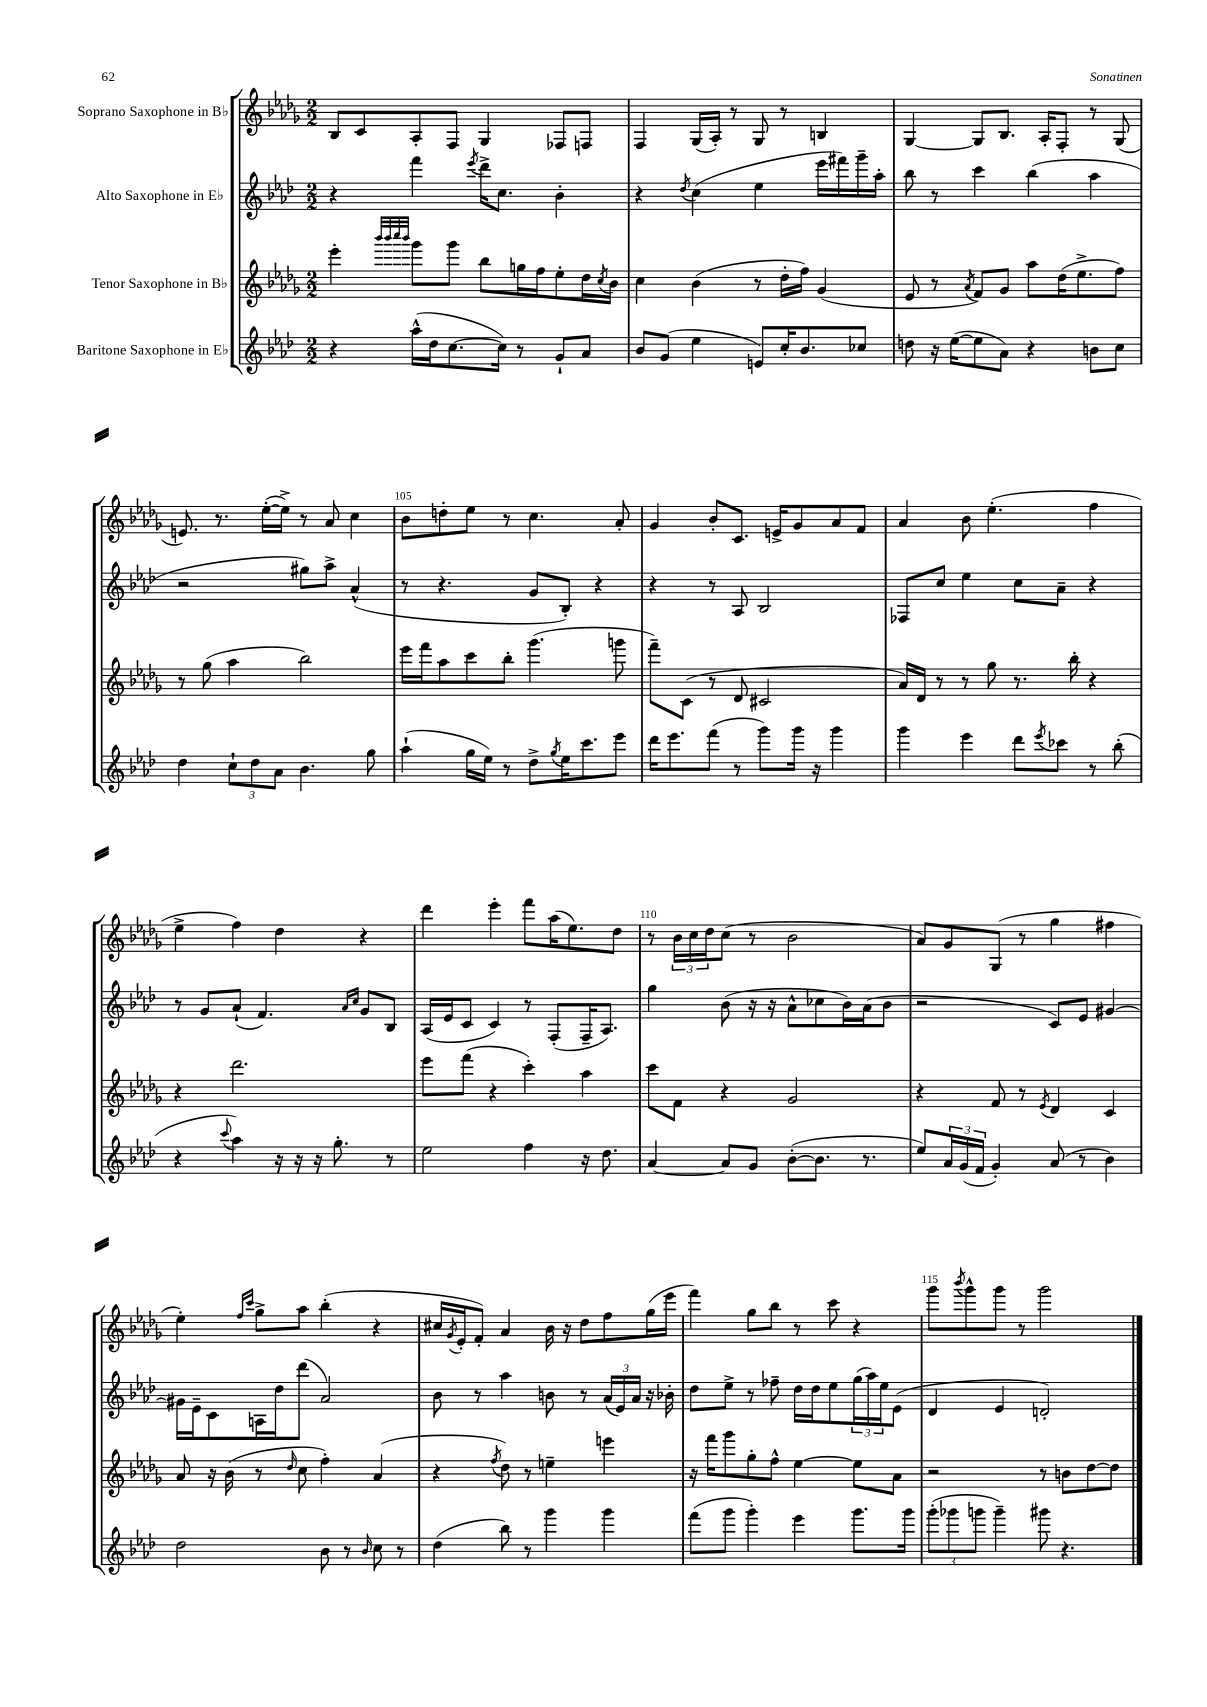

**kern	**kern	**kern	**kern
*part4	*part3	*part2	*part1
*staff4	*staff3	*staff2	*staff1
*I"Baritone Saxophone in E♭	*I"Tenor Saxophone in B♭	*I"Alto Saxophone in E♭	*I"Soprano Saxophone in B♭
*clefG2	*clefG2	*clefG2	*clefG2
*k[b-e-a-d-]	*k[b-e-a-d-g-]	*k[b-e-a-d-]	*k[b-e-a-d-g-]
*M2/2	*M2/2	*M2/2	*M2/2
=101	=101	=101	=101
4r	4eee-'\	4r	8B-/L
.	.	.	8c/
.	32qqbbb-/LLL	.	.
.	32qqbbb-/	.	.
.	32qqcccc/	.	.
.	32qqbbb-/JJJ	.	.
(16aa-^^\LL	8ggg-\L	4fff\	8A-'/
16dd-\J	.	.	.
[8.cc\	8ggg-\J	.	8F/J
.	.	8qeee-/	.
.	8bb-\L	16ddd-^\KL	4G-/
16cc\Jk])	.	8.cc\J	.
8r	16ggn\L	.	.
.	16ff\J	.	.
8g`/L	8ee-'\	4b-'\	8F-X/L
8a-/J	16dd-\L	.	8Fn/J
.	8qcc/	.	.
.	16b-\JJ	.	.
=102	=102	=102	=102
8b-/L	4cc\	4r	4F/
(8g/J	.	.	.
.	.	8qdd-/	.
4ee-\	(4b-\	(4cc\	(16G-/LL
.	.	.	16A-'/JJ)
.	.	.	8r
8en/L)	8r	4ee-\	8G-/
16cc'/K	16dd-'\LL	.	8r
8.b-/	16ff\JJ)	.	.
.	(4g-/	16eee-\LL	4Bn/
.	.	16fff#X\)	.
8cc-X/J	.	16ggg~\	.
.	.	16aa-'\JJ	.
=103	=103	=103	=103
8ddn\	8e-/	8bb-\	[4G-/
16r	8r	8r	.
([16ee-\KL	.	.	.
.	8qa-/	.	.
8ee-\]	8f/L)	4ccc\	8G-/L]
8a-\J)	8g-/J	.	8.B-/J
4r	8aa-\L	(4bb-\	.
.	.	.	16A-'/KL
.	(16dd-\K	.	8F'/J
.	8.ee-^\	.	.
8bn\L	.	4aa-\	8r
8cc\J	8ff\J)	.	(8G-/
!!LO:LB:g=z
=104	=104	=104	=104
4dd-\	8r	2r	8.en/)
.	(8gg-\	.	.
.	.	.	8.r
12cc`\L	4aa-\	.	.
12dd-\	.	.	.
.	.	.	([16ee-'\LL
12a-\J	.	.	.
.	.	.	16ee-^\JJ])
4.b-\	2bb-\)	8gg#X\L)	8r
.	.	8aa-^\J	8a-/
.	.	(4a-^^/	4cc\
8gg\	.	.	.
=105	=105	=105	=105
(4aa-`\	16eee-\LL	8r	8b-\L
.	16fff\J	.	.
.	8aa-\	4.r	8ddn'\
16gg\LL	8ccc\	.	8ee-\J
16ee-\JJ)	.	.	.
8r	8bb-'\J	.	8r
8dd-^\L	(4.ggg-\	8g/L	4.cc\
8qgg/	.	.	.
16ee-\K	.	8B-'/J)	.
8.ccc\	.	.	.
.	.	4r	.
8eee-\J	8gggn\	.	8a-'/
=106	=106	=106	=106
16ddd-\KL	8fff~\L)	4r	4g-/
8.eee-\	.	.	.
.	(8c\J	.	.
(8fff\J	8r	8r	8b-'/L
8r	8d-/	8A-/	8.c/J
8ggg\L)	2c#X/	2B-/	.
.	.	.	16en^/KL
16ggg\Jk	.	.	8g-/
16r	.	.	.
4ggg\	.	.	8a-/
.	.	.	8f/J
=107	=107	=107	=107
4ggg\	16a-/LL)	8F-X/L	4a-/
.	16d-/JJ	.	.
.	8r	8cc/J	.
4eee-\	8r	4ee-\	8b-\
.	8gg-\	.	(4.ee-'\
8ddd-\L	8.r	8cc\L	.
8qeee-/	.	.	.
8ccc-X\J	.	8a-~\J	.
.	16bb-'\	.	.
8r	4r	4r	4ff\
(8bb-'\	.	.	.
!!LO:LB:g=z
=108	=108	=108	=108
4r	4r	8r	4ee-^\
.	.	8g/L	.
8qqccc/	.	.	.
4aa-\)	2.ddd-\	(8a-`/J	4ff\)
.	.	4.f/)	.
16r	.	.	4dd-\
16r	.	.	.
16r	.	.	.
8.gg'\	.	.	.
.	.	16qqa-/LL	.
.	.	16qqcc/JJ	.
.	.	8g/L	4r
8r	.	8B-/J	.
=109	=109	=109	=109
2ee-\	8eee-\L	(16A-/LL	4ddd-\
.	.	16e-/J	.
.	(8fff\J	8c/J	.
.	4r	4c/)	4eee-'\
4ff\	4ccc'\)	8r	8fff\L
.	.	(8F'/L	(16aa-\K
.	.	.	8.ee-\)
16r	4aa-\	16F~/K	.
8.dd-\	.	8.A-/J)	.
.	.	.	8dd-\J
=110	=110	=110	=110
[4a-/	8ccc\L	4gg\	8r
.	8f\J	.	24b-\LL
.	.	.	24cc\
.	.	.	24dd-\J
8a-/L]	4r	(8b-\	(8cc\J
8g/J	.	16r	8r
.	.	16r	.
([8b-'\L	2g-/	8a-^^\L	2b-\
8.b-\J]	.	8cc-X\	.
.	.	16b-\L)	.
8.r	.	(16a-\J	.
.	.	8b-\J	.
=111	=111	=111	=111
8ee-/L)	4r	2r	8a-/L)
24a-/L	.	.	8g-/
(24g/	.	.	.
24f/JJ	.	.	.
4g'/)	8f/	.	(8G-/J
.	8r	.	8r
.	8qe-/	.	.
(8a-/	4d-/	8c/L)	4gg-\
8r	.	8e-/J	.
4b-\)	4c/	[4g#X/	4ff#X\
!!LO:LB:g=z
=112	=112	=112	=112
2dd-\	8a-/	16g#X\LL]	4ee-'\)
.	.	16e-~\J	.
.	16r	8c\	.
.	(16b-\	.	.
.	.	.	16qqff/LL
.	.	.	16qqccc/JJ
.	8r	16An\L	8gg-^\L
.	.	16dd-\J	.
.	16qqdd-/	.	.
.	8cc\	(8ddd-\J	8aa-\J
8b-\	4ff'\)	2a-/)	(4bb-'\
8r	.	.	.
16qqb-/	.	.	.
8cc\	(4a-/	.	4r
8r	.	.	.
=113	=113	=113	=113
(4dd-\	4r	8b-\	16cc#X/LL
.	.	.	8qg-/
.	.	.	16e-'/J
.	.	8r	8f'/J)
.	8qff/	.	.
8bb-\)	8dd-\)	4aa-\	4a-/
8r	8r	.	.
4ggg\	4een~\	8bn\	16b-\
.	.	.	16r
.	.	8r	8dd-\L
4ggg\	4eeen\	(24a-/LL	8ff\
.	.	24e-/)	.
.	.	24a-/JJ	.
.	.	16r	(16gg-\L
.	.	16b-X'\	16eee-\JJ
=114	=114	=114	=114
(8fff\L	16r	8dd-\L	4fff\)
.	16fff\KL	.	.
8ggg\J	8ggg-\	8ee-^\J	.
4ggg'\)	8gg-'\	8r	8gg-\L
.	8ff^^\J	8ff-X~\	8bb-\J
4eee-\	[4ee-\	16dd-\LL	8r
.	.	16dd-\J	.
.	.	8ee-\	8ccc\
8.ggg\L	8ee-\L]	(24gg\L	4r
.	.	24aa-\)	.
.	.	24ee-\J	.
.	8a-\J	(8e-\J	.
16ggg\Jk	.	.	.
=115	=115	=115	=115
(12ggg'\L	2r	4d-/	8ggg-\L
12ggg-X\	.	.	.
.	.	.	8qbbb-/
.	.	.	8ggg-^^\
12gggn\J	.	.	.
4ggg~\)	.	4e-/	8ggg-\J
.	.	.	8r
8ggg#X\	8r	2dn'/)	2ggg-\
4.r	8bn\L	.	.
.	[8dd-\	.	.
.	8dd-\J]	.	.
==	==	==	==
*-	*-	*-	*-
